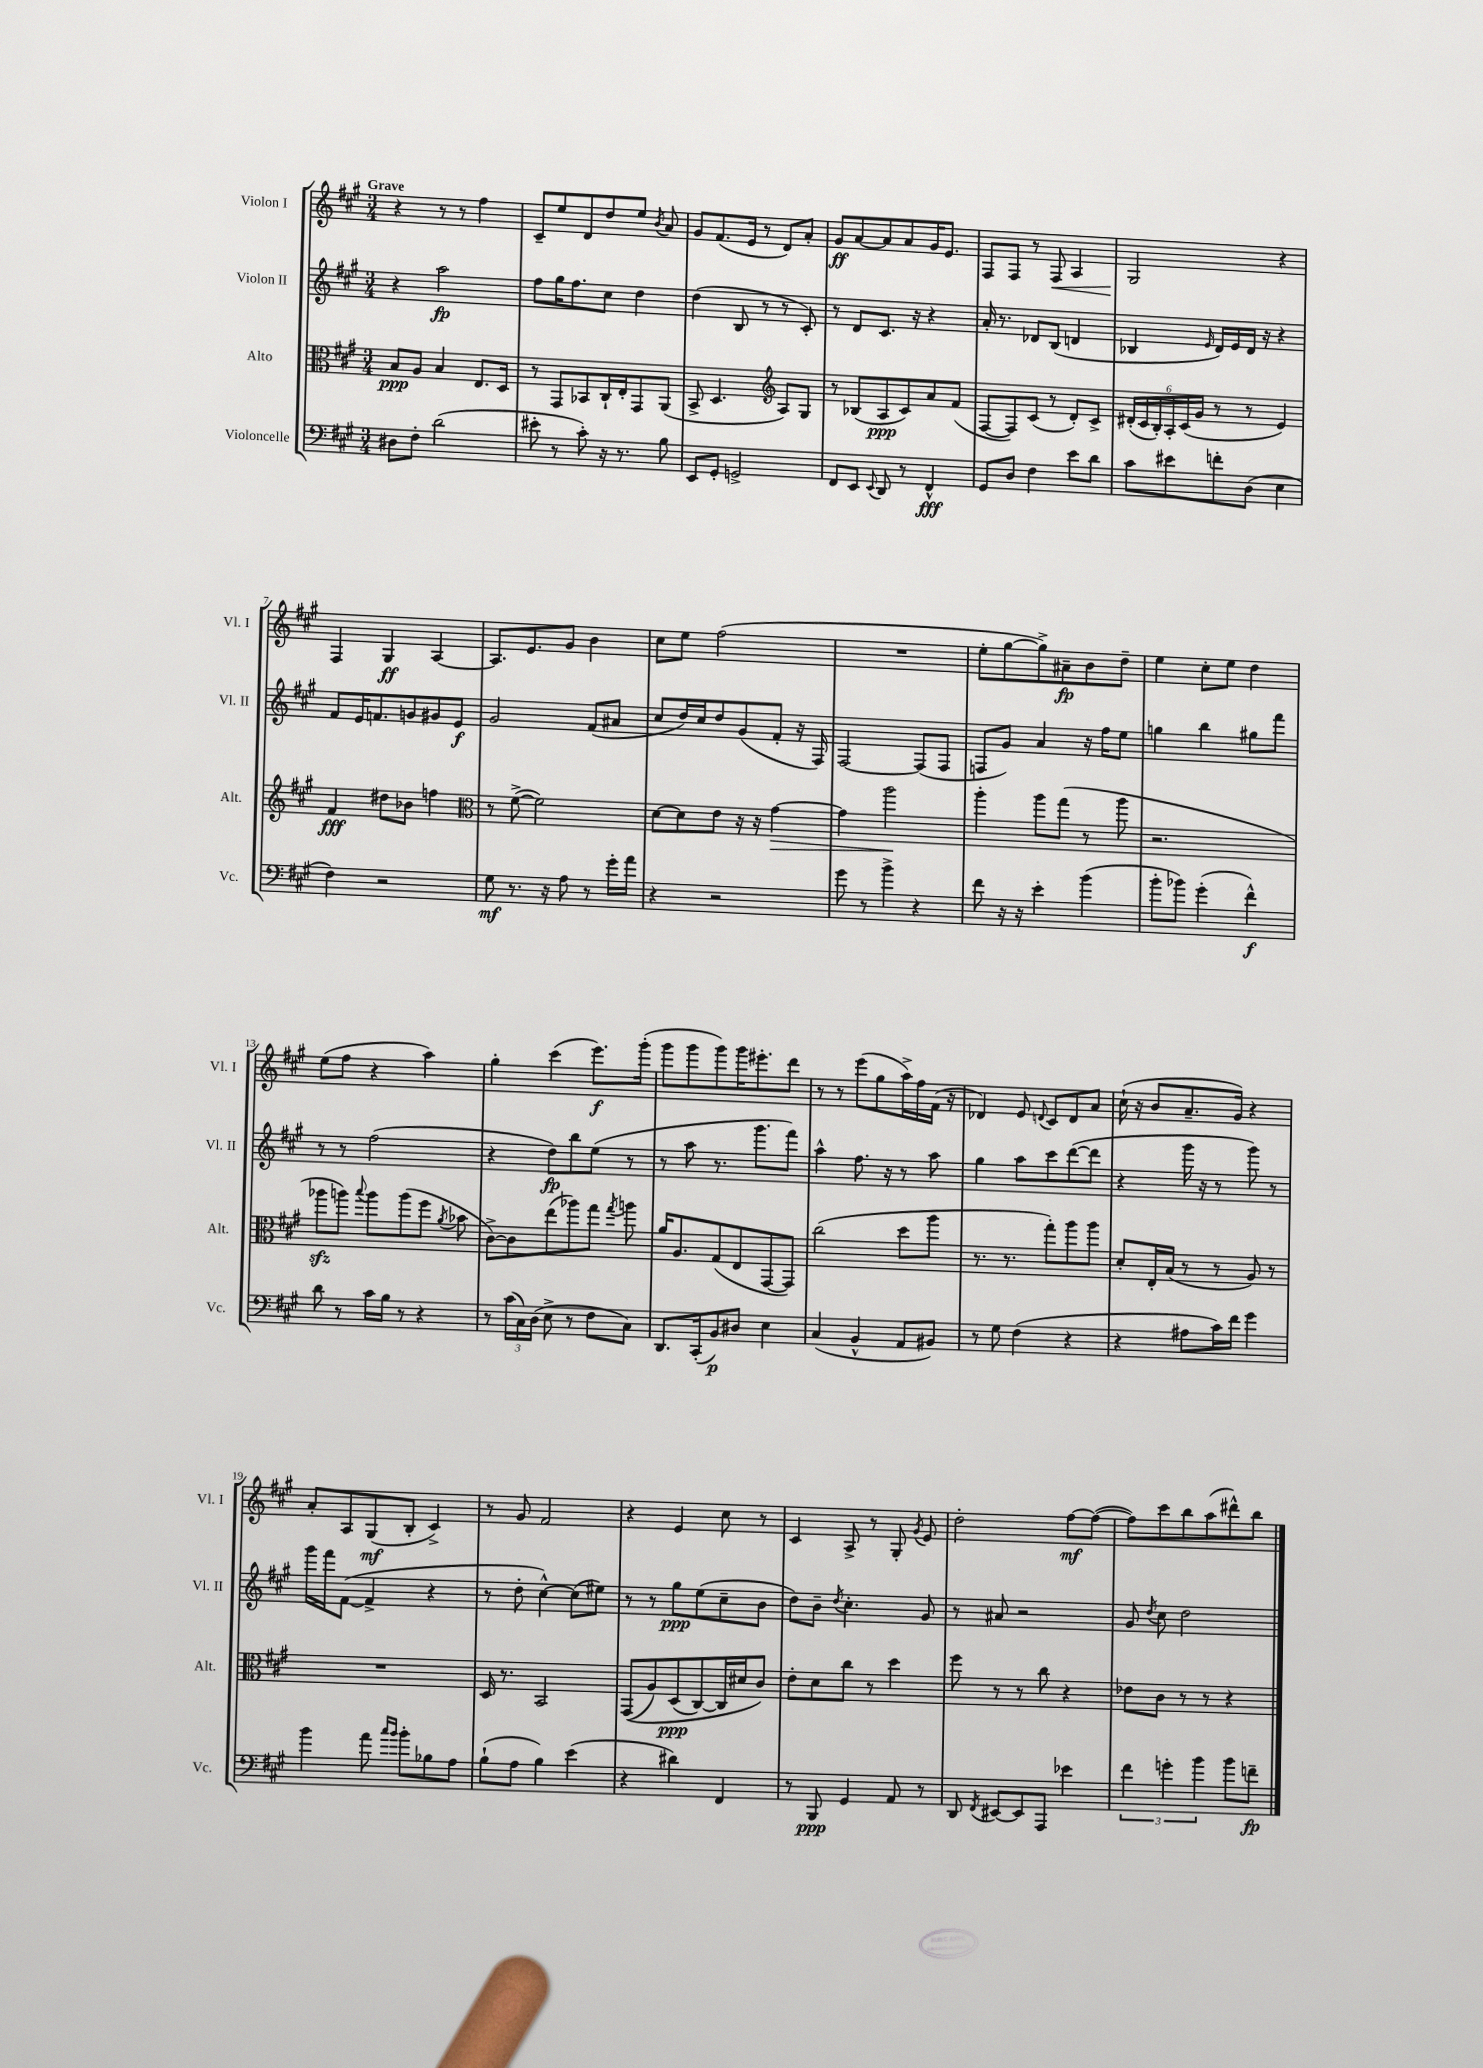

**kern	**kern	**kern	**kern
*staff4	*staff3	*staff2	*staff1
*clefF4	*clefC3	*clefG2	*clefG2
*k[f#c#g#]	*k[f#c#g#]	*k[f#c#g#]	*k[f#c#g#]
*M3/4	*M3/4	*M3/4	*M3/4
8D#	8B	4r	4r
8F#'	8A	.	.
(2d	4B	2aa	8r
.	.	.	8r
.	8.E	.	4ff#
.	16D	.	.
=	=	=	=
8e#'	8r	8ff#	8c#~
8r	8GG#	16gg#	8ee
.	.	8.ff#	.
8c#')	8BB-	.	8d
16r	16C#`	8cc#	8dd
8.r	16E'	.	.
.	8GG#	4dd	8ee
.	.	.	8qb
8B	(8AA	.	8a
=	=	=	=
8EE	8BB^	(4dd	8g#
8GG#'	4.D	.	(8.f#
2GG^	.	8B	.
.	.	.	16e
.	.	8r	8r
*	*clefG2	*	*
.	8A)	8r	8d)
.	8G#	8c#')	8a'
=	=	=	=
8FF#	8r	8r	8g#
8EE	(8B-	8d	[8a
8qqEE	.	.	.
8DD	8A	8.c#	8a]
8r	8c#)	.	8a
.	.	16r	.
4FF#^^	8a	4r	16g#
.	.	.	8.e
.	(8f#	.	.
=	=	=	=
8GG#	[8F#	16a'	8F#
.	.	8.r	.
8D	8F#])	.	8F#
4F#	(8c#	8d-	8r
.	8r	(8B	8F#
8e	8d')	4d	4A
8d	8c#^	.	.
=	=	=	=
8c#	(24d#'	4B-	2G#
.	24c#	.	.
.	24B')	.	.
8e#	24A'	.	.
.	(24c#	.	.
.	24g#	.	.
.	.	16qqe	.
8f'	8r	16d)	.
.	.	16e	.
(8D	8r	16d	.
.	.	16r	.
4E	4e)	4r	4r
=	=	=	=
4F#)	4f#	8f#	4F#
.	.	16e	.
.	.	8.f	.
2r	8dd#	.	4G#
.	8b-	8g	.
.	4ff	8g#	[4A
.	.	8e	.
=	=	=	=
*	*clefC3	*	*
8G#	8r	2g#	8.A]
8.r	([8f#^	.	.
.	.	.	8.e
.	2f#])	.	.
16r	.	.	.
8A	.	.	8g#
8r	.	(8f#	4b
16g#'	.	8a#	.
16a	.	.	.
=	=	=	=
4r	[8d	8cc#	8cc#
.	8d]	16dd)	8ee
.	.	16cc#	.
2r	8e	8dd	(2ff#
.	16r	(8g#	.
.	16r	.	.
.	[4g#	8f#'	.
.	.	16r	.
.	.	16F#)	.
=	=	=	=
8g#	4g#]	[2F#	2.r
8r	.	.	.
4b^	2aa	.	.
4r	.	(8F#]	.
.	.	8F#	.
=	=	=	=
8f#	4aa'	8F	8ee'
16r	.	8g#)	[8gg#
16r	.	.	.
4e'	8aa	4a	8gg#^])
.	(8gg#	.	8a#~
(4b	8r	16r	8b
.	.	16ff#	.
.	8aa	8ee	8dd~
=	=	=	=
8b'	2.r	4gg	4ee
8b-)	.	.	.
(4g#'	.	4bb	8cc#'
.	.	.	8ee
4f#^^)	.	8gg#	4dd
.	.	8fff#	.
=	=	=	=
8d	8aa-	8r	(8ee
8r	8aa)	8r	8ff#
.	8qqbb	.	.
16c#	8aa	(2ff#	4r
16B	.	.	.
8r	(8aa	.	.
4r	8ff#	.	4aa)
.	8qa	.	.
.	8b-	.	.
=	=	=	=
8r	[8c#^)	4r	4gg#'
(24c#	8c#]	.	.
24C#)	.	.	.
(24D	.	.	.
8E^	(8ee	8dd)	(4ccc#
8r	8aa-)	8bb	.
8F#	8gg#	(8ee	8.eee)
.	8qgg#	.	.
8C#)	8aa	8r	.
.	.	.	(16ggg#'
=	=	=	=
8.DD	16a	8r	8ggg#
.	8.A	.	.
.	.	8aa	8ggg#
(16CC#'	.	.	.
8BB)	(8G#	8.r	8ggg#)
8D#	8E	.	16ggg#
.	.	8.ggg#	8.eee#'
4E	[8GG#	.	.
.	8GG#])	8fff#)	8ddd
=	=	=	=
(4C#	(2cc#	4aa^^	8r
.	.	.	8r
4BB^^	.	8.ff#	(8eee
.	.	.	8gg#
.	.	16r	.
8AA	8dd	8r	16aa^)
.	.	.	16ff#
8BB#)	8aa	8aa	(16f#
.	.	.	16r
=	=	=	=
8r	8.r	4gg#	4d-)
8G#	.	.	.
.	8.r	.	.
(4F#	.	8aa	8e
.	.	.	8qqd
.	8gg#')	8ccc#	8c#
4r	8aa	([8ddd	8d
.	8aa	8ddd]	8a
=	=	=	=
4r	8d'	4r	(16cc#`
.	.	.	16r
.	16E'	.	8b
.	(16B	.	.
8A#	8r	16ggg#	8.a~
.	.	16r	.
16c#)	8r	8r	.
16f#	.	.	16g#)
4g#	8A)	8ggg#)	4r
.	8r	8r	.
=	=	=	=
4b	2.r	16ggg#	8a'
.	.	16fff#	.
.	.	([8f#	8A
8a	.	4f#^]	(8G#
16qqcc#	.	.	.
16qqb	.	.	.
8b'	.	.	8B'
8B-	.	4r	4c#^)
8A	.	.	.
=	=	=	=
(8B`	16D	8r	8r
.	8.r	.	.
8A	.	8dd'	8g#
4B)	2BB	[4cc#^^)	2f#
(4e	.	(8cc#]	.
.	.	8ee#)	.
=	=	=	=
4r	&((8GG#	8r	4r
.	8A)	8r	.
4d#)	(8D	8gg#	4e
.	[8C#)	(8ee	.
4FF#	16C#]	8cc#~	8cc#
.	16d#	.	.
.	8c#&)	8b	8r
=	=	=	=
8r	8e'	8dd)	4c#
8BBB	8d	8b~	.
.	.	8qdd	.
4GG#	8cc#	4.cc#'	8A^
.	8r	.	8r
8AA	4dd	.	8G#'
.	.	.	8qg#
8r	.	8g#	8e
=	=	=	=
8DD	8ff#	8r	2dd'
8qFF#	.	.	.
[8EE#	8r	8a#	.
8EE#]	8r	2r	.
8AAA	8cc#	.	.
4e-	4r	.	[8ff#
.	.	.	(8ff#_
=	=	=	=
6f#	8e-	8g#	8ff#])
.	.	8qdd	.
.	8c#	8cc#	8ccc#
6g'	.	.	.
.	8r	2dd	8bb
6b	.	.	.
.	8r	.	(8aa
8b	4r	.	8ddd#^^)
8f~	.	.	8bb
==	==	==	==
*-	*-	*-	*-
